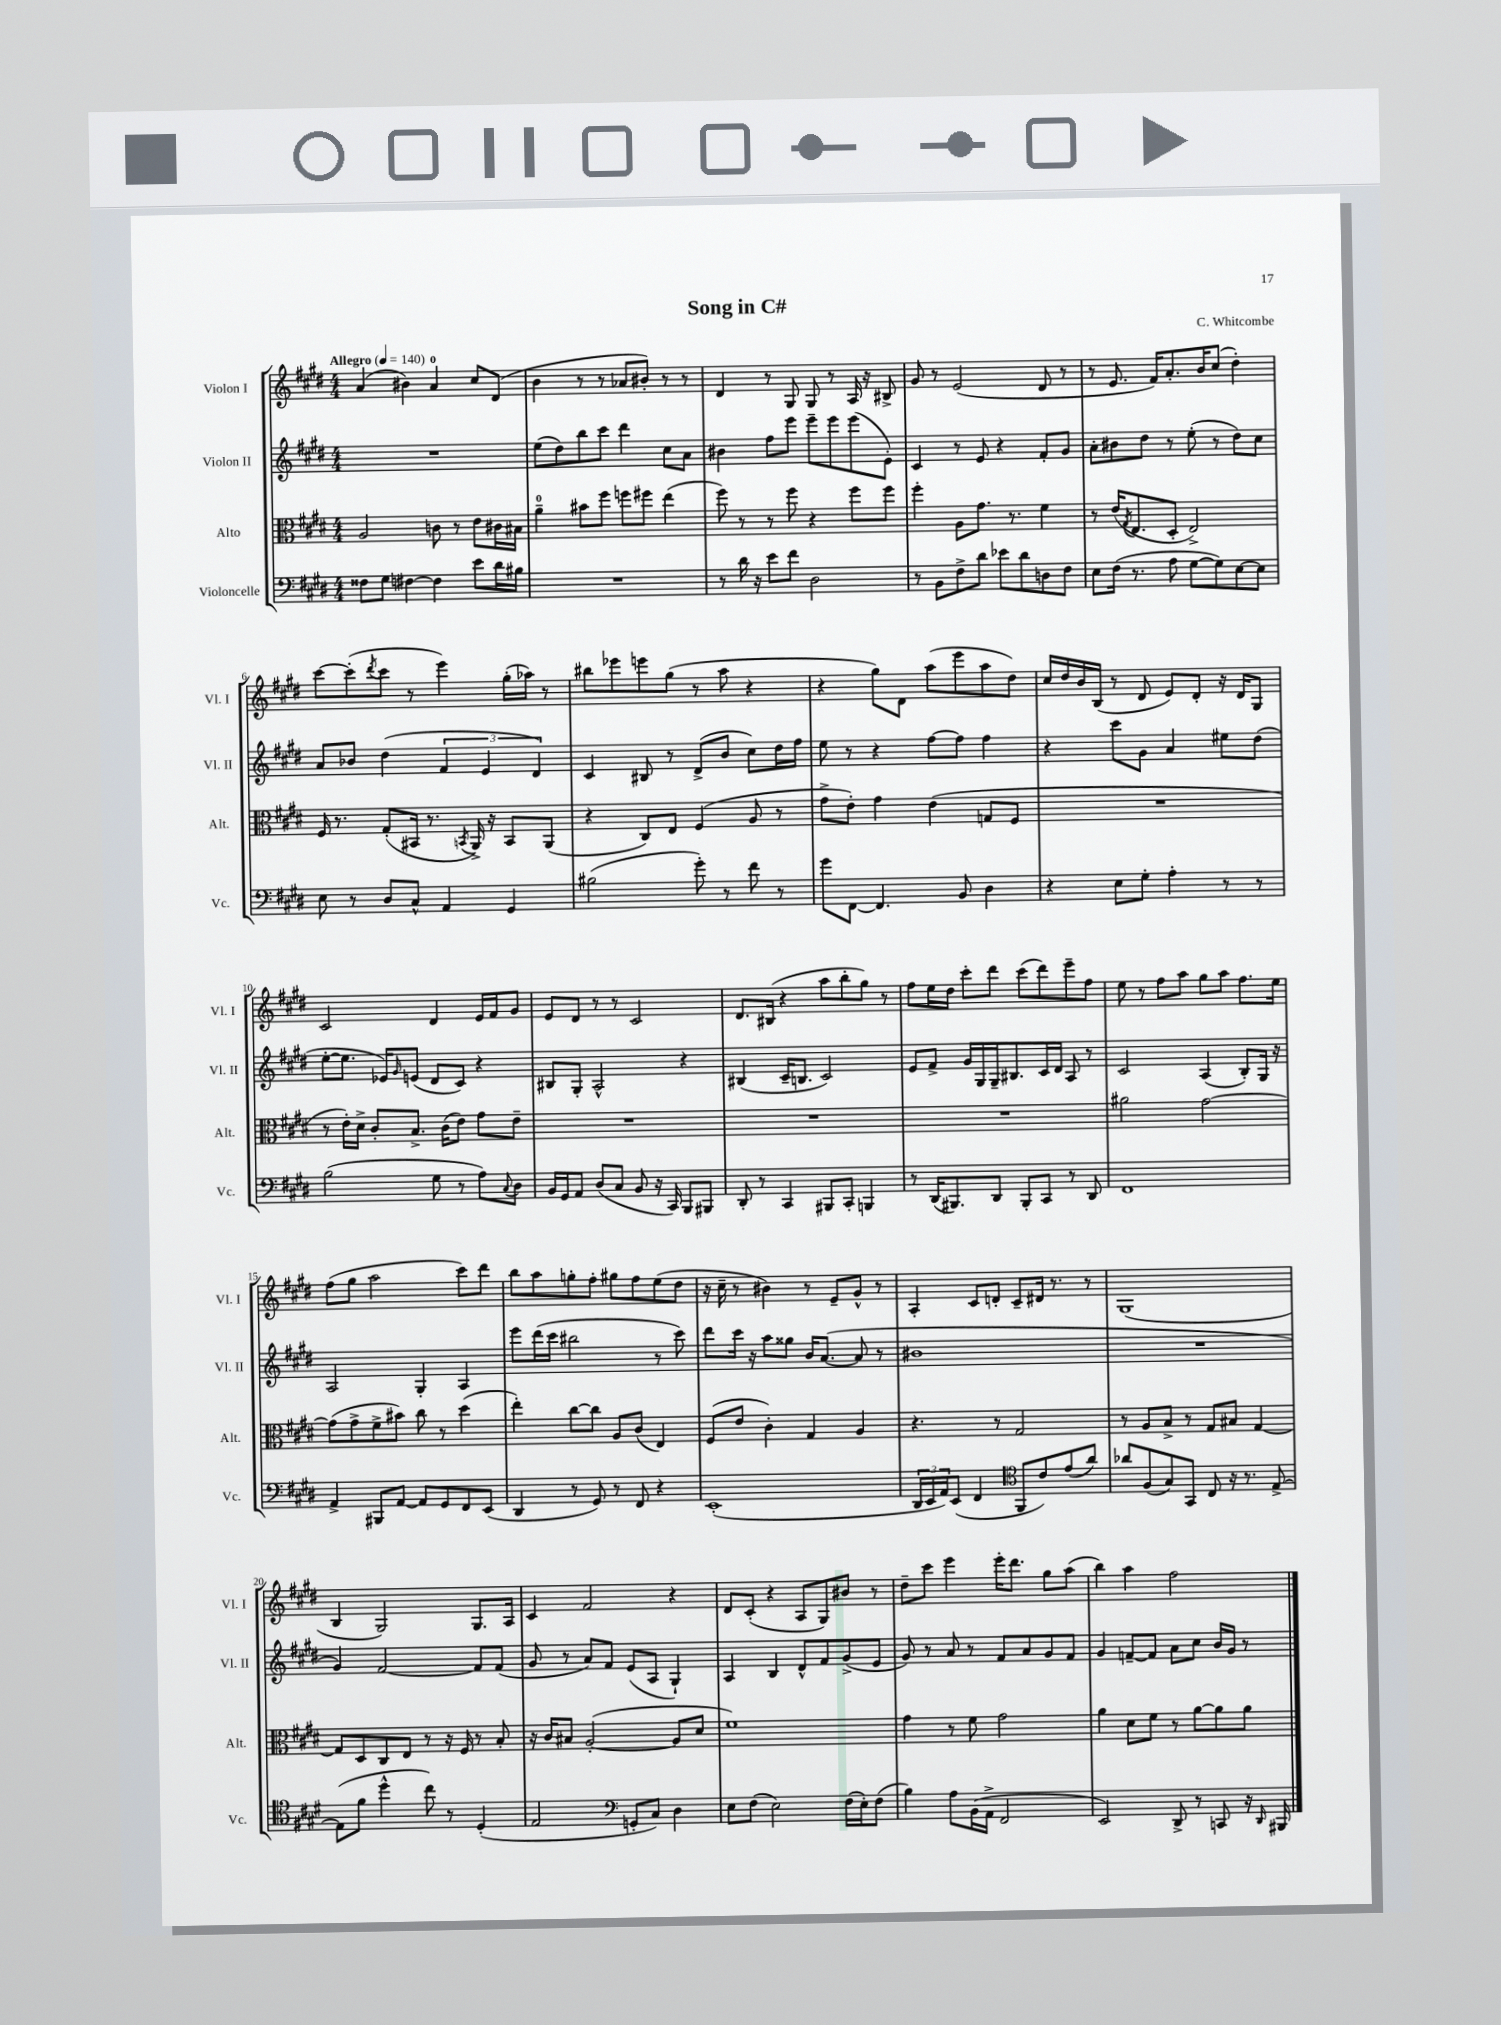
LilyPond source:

\header { title = "Song in C#" composer = "C. Whitcombe" }
<<
\new StaffGroup <<
\new Staff = "s0" \with { instrumentName = "Violon I" shortInstrumentName = "Vl. I" } {
    \clef treble \key e \major \numericTimeSignature \time 4/4 \tempo "Allegro" 4 = 140
    a'4( bis'4) a'4-0 cis''8 dis'8( |
    b'4 r8 r8 aes'8 bis'8-.) r8 r8 |
    dis'4 r8 gis8 gis8 r8 a16 r16 bis8-> |
    gis'8 r8 e'2( dis'8 r8 |
    r8 e'8. fis'16) a'8.-. b'16 cis''8( dis''4-.) |
    cis'''8~ cis'''8-.( \acciaccatura { dis'''8 } cis'''8 r8 e'''4) gis''16-.( aes''16) r8 |
    bis''8 ees'''8 e'''8 gis''8( r8 a''8 r4 |
    r4 gis''8) dis'8 a''8( e'''8 a''8 dis''8) |
    cis''16 dis''16 b'16 b16( r8 dis'8 e'8) dis'8-. r16 dis'16 gis8 |
    cis'2 dis'4 e'16 fis'16 gis'8 |
    e'8 dis'8 r8 r8 cis'2 |
    dis'8. bis16( r4 a''8 b''8-. gis''8) r8 |
    fis''8 e''16 dis''16 cis'''8-. dis'''8 cis'''8( dis'''8) e'''8-- fis''8 |
    e''8 r8 fis''8 a''8 gis''8 a''8 fis''8. e''16 |
    fis''8( gis''8 a''2 cis'''8) dis'''8 |
    b''8 a''8 g''8-. fis''8-. gis''8 fis''8 e''8( dis''8 |
    r16 cis''16-- r8 bis'4) r8 e'8-- gis'8-^ r8 |
    a4-. cis'8 d'8-. cis'8-- dis'16 r8. r8 |
    gis1( |
    b4 gis2) gis8. a16 |
    cis'4 fis'2 r4 |
    dis'8 cis'8-.( r4 a8 gis8) bis'8 r8 |
    dis''8-- cis'''8 e'''4 e'''16-. dis'''8. gis''8 a''8( |
    b''4) a''4 fis''2 \bar "|." |
}
\new Staff = "s1" \with { instrumentName = "Violon II" shortInstrumentName = "Vl. II" } {
    \clef treble \key e \major \numericTimeSignature \time 4/4
    R1 |
    e''8( dis''8) b''8 cis'''8 dis'''4 cis''8 a'8 |
    bis'4 fis''8 e'''8 e'''8-- e'''8 e'''8( e'8-.) |
    cis'4 r8 e'8 r4 fis'8-. gis'8 |
    a'8-. bis'8 dis''8 r8 e''8-.( r8 dis''8) cis''8 |
    a'8 bes'8 dis''4( \tuplet 3/2 { fis'4 e'4 dis'4) } |
    cis'4 bis8 r8 dis'8->( b'8 cis''8) dis''16 fis''16 |
    e''8 r8 r4 fis''8~ fis''8 fis''4 |
    r4 cis'''8 gis'8 a'4 eis''8 dis''8( |
    e''8~-. e''8. ees'16) \grace { gis'16 } e'8( dis'8 cis'8) r4 |
    bis8 gis8-. a2-^ r4 |
    bis4( cis'16-- b8. cis'2) |
    e'8 fis'8-> gis'16 gis16 gis16-- bis8. cis'16 dis'16 a8 r8 |
    cis'2 a4( b8-.) gis16 r16 |
    a2 gis4-. a4 |
    e'''8 dis'''16( cis'''16 bis''2 r8 cis'''8) |
    dis'''8 cis'''16 r16 a''8 gisis''8 b'16 a'8.~( a'8 r8 |
    bis'1 |
    R1 |
    gis'4) fis'2~ fis'8 fis'8( |
    gis'8 r8 a'8) fis'8 e'8( a8 gis4-!) |
    a4 b4 dis'8-^ fis'8 gis'8->( e'8 |
    gis'8) r8 a'8 r8 fis'8 a'8 gis'8 fis'8 |
    gis'4 f'8~-- f'8 a'8 cis''8 b'16 gis'16 r8 \bar "|." |
}
\new Staff = "s2" \with { instrumentName = "Alto" shortInstrumentName = "Alt." } {
    \clef alto \key e \major \numericTimeSignature \time 4/4
    a2 c'8 r8 e'8 cis'16 bis16 |
    a'4-0-- bis'8 fis''8 f''8 fis''8 e''4( |
    fis''8) r8 r8 fis''8 r4 fis''8 fis''8 |
    fis''4-. a8 gis'8. r8. fis'4 |
    r8 e'16( \acciaccatura { gis8 } e8. dis8-. e2->) |
    fis16 r8. gis8-.( bis,16 r8. \acciaccatura { b,8 } a,16->) r16 b,8 a,8( |
    r4 cis8) e8 fis4( a8 r8 |
    gis'8-> e'8-.) gis'4 e'4( g8 fis8 |
    R1 |
    r8 e'16-.) dis'16-> cis'8-. b8.-> cis'16( e'8) gis'8 e'8-- |
    R1 |
    R1 |
    R1 |
    ais'2 gis'2~ |
    gis'8( gis'8-> fis'8-> bis'8) cis''8 r8 dis''4( |
    e''4-.) cis''8~ cis''8 a8 cis'8( e4) |
    fis8( e'8 cis'4-.) gis4 a4 |
    r4. r8 gis2 |
    r8 a8 b8-> r8 gis8 bis8 gis4~ |
    gis8 dis8 cis8 e8 r8 r16 fis16 r8 b8-. |
    r16 cis'16 bis8 a2~-.( a8 dis'8 |
    fis'1) |
    gis'4 r8 fis'8 gis'2 |
    a'4 dis'8 fis'8 r8 a'8~ a'8 a'8 \bar "|." |
}
\new Staff = "s3" \with { instrumentName = "Violoncelle" shortInstrumentName = "Vc." } {
    \clef bass \key e \major \numericTimeSignature \time 4/4
    fisis8 gis8 fis4~ fis4 e'8 dis'16 bis16 |
    R1 |
    r8 dis'16 r16 e'8 fis'8 dis2 |
    r8 b,8 fis8-> dis'8 ees'8 dis'8 d8 fis8 |
    e8 fis16( r8. a8 gis8~ gis8) e8~ e8 |
    e8 r8 dis8 cis8-^ a,4 gis,4 |
    bis2( gis'8-.) r8 fis'8 r8 |
    gis'8 fis,8~ fis,4. b,8 dis4 |
    r4 e8 gis8-. a4-. r8 r8 |
    b2( gis8 r8 a8) \appoggiatura { cis8 } dis8 |
    b,16 gis,16 a,8 dis8( cis8 b,8 r16 cis,16) b,,8 bis,,8 |
    dis,8-. r8 cis,4 bis,,8 cis,8-. b,,4 |
    r8 dis,16( bis,,8.) dis,8 bis,,8-. cis,8 r8 dis,8 |
    fis,1 |
    a,4-> bis,,8 a,8~ a,8 gis,8 fis,8 e,8( |
    dis,4 r8 gis,8) r8 fis,8 r4 |
    e,1-.( |
    \tuplet 3/2 { dis,16 e,16 a,16) } e,8( fis,4 \clef tenor fis,8 cis'8) e'8( a'8) |
    aes'8 fis8( gis8) gis,8 cis8 r16 r8. e8~-> |
    e8( fis'8 dis''4-^ cis''8) r8 dis4-.( |
    e2 \clef bass g,8-. cis8) dis4 |
    e8 fis8( e2) fis16( e16-.) fis8( |
    b4) a8 b,16( a,16-> fis,2 |
    e,2) dis,8-> r8 c,8 r16 \grace { dis,16 } bis,,16 \bar "|." |
}
>>
>>
